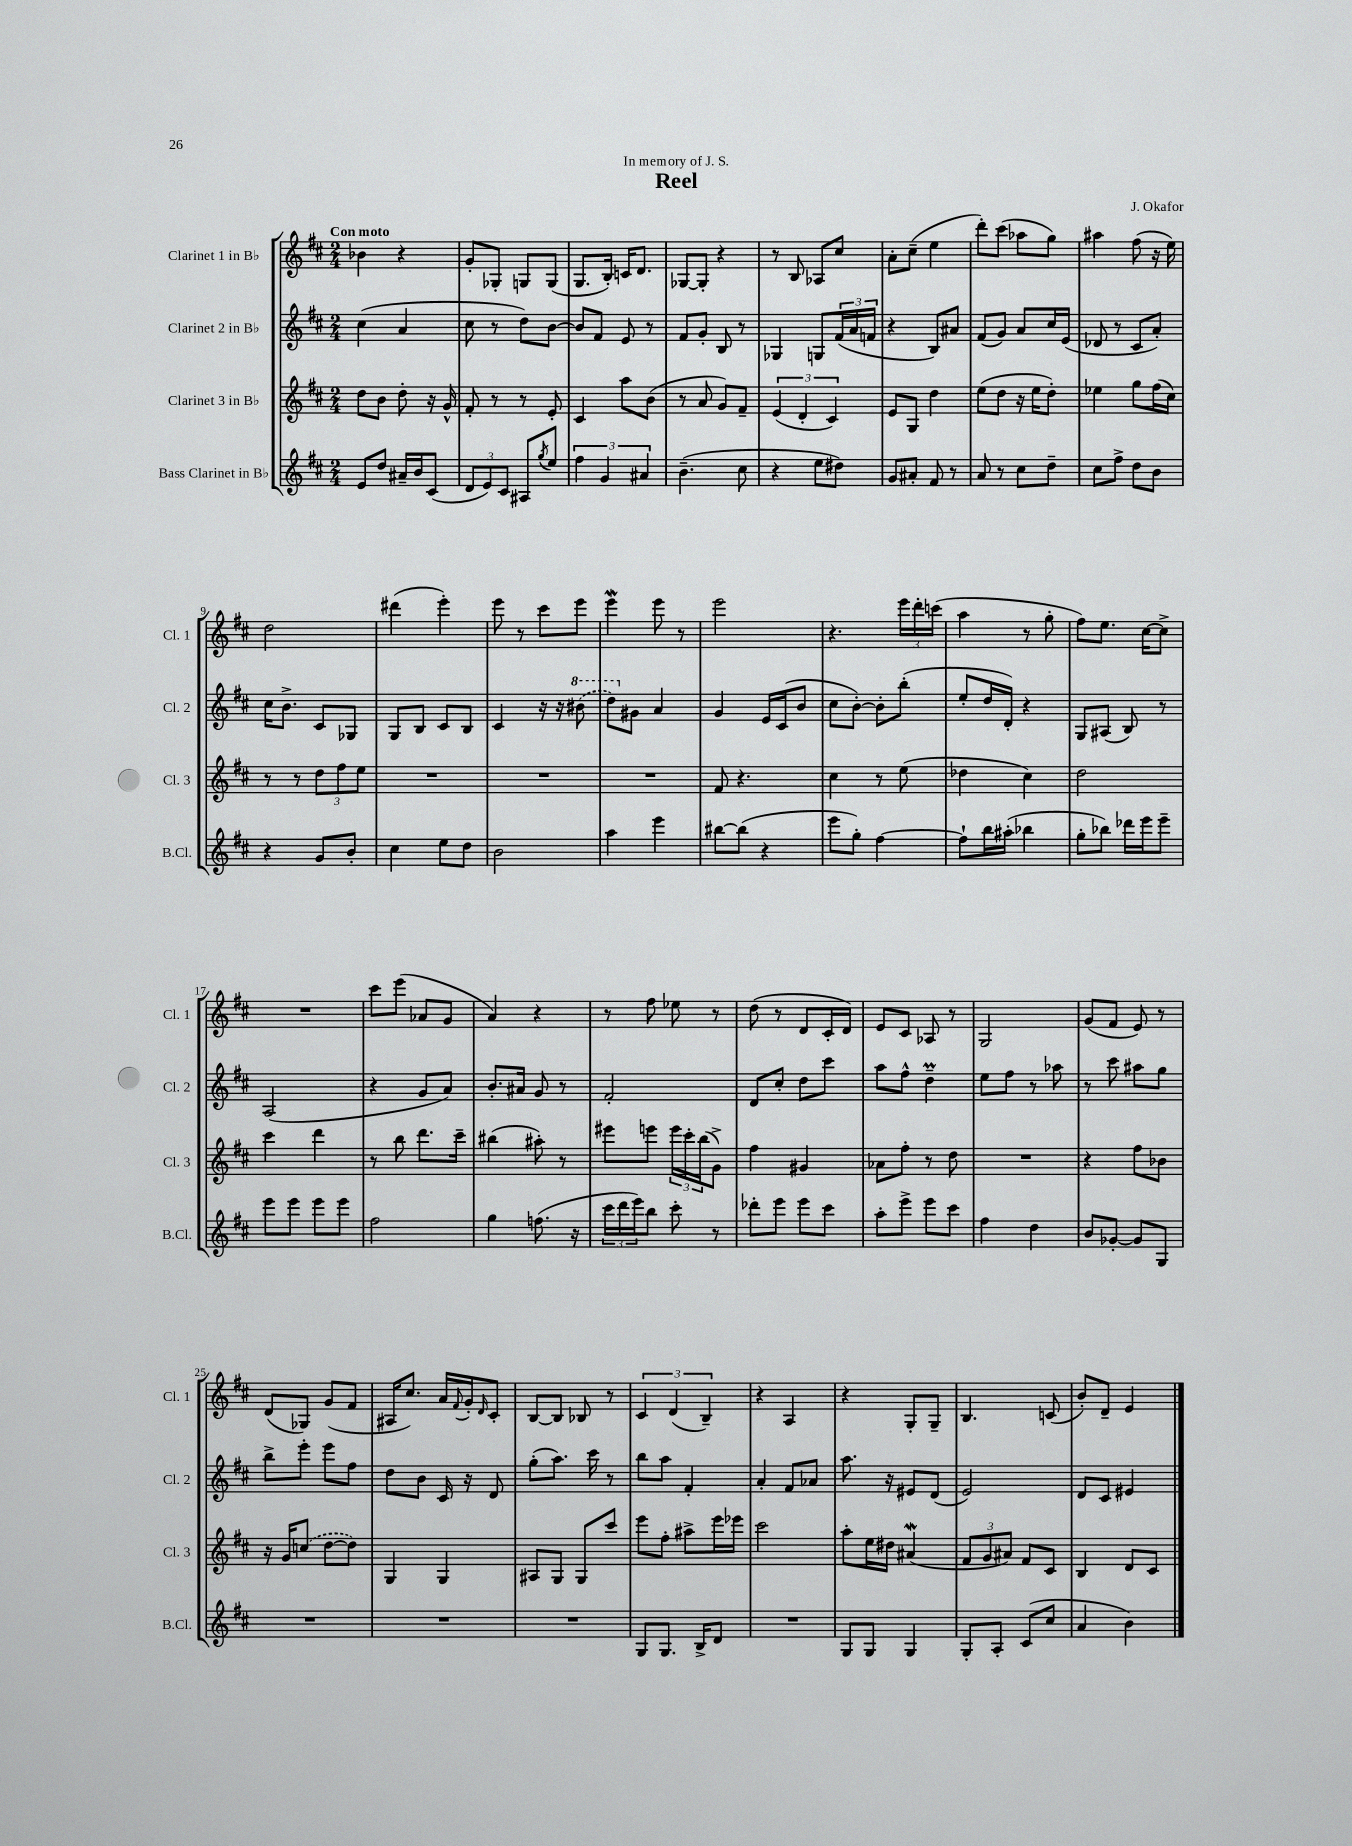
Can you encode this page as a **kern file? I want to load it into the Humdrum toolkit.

**kern	**kern	**kern	**kern
*part4	*part3	*part2	*part1
*staff4	*staff3	*staff2	*staff1
*I"Bass Clarinet in B♭	*I"Clarinet 3 in B♭	*I"Clarinet 2 in B♭	*I"Clarinet 1 in B♭
*I'B.Cl.	*I'Cl. 3	*I'Cl. 2	*I'Cl. 1
*clefG2	*clefG2	*clefG2	*clefG2
*k[f#c#]	*k[f#c#]	*k[f#c#]	*k[f#c#]
*M2/4	*M2/4	*M2/4	*M2/4
=1	=1	=1	=1
!	!	!	!LO:TX:a:B:t=Con moto
8e/L	8dd\L	(4cc#\	4b-X\
8dd/J	8b\J	.	.
16a#X~/LL	8dd'\	4a/	4r
16b/J	.	.	.
(8c#/J	16r	.	.
.	16g^^/	.	.
=2	=2	=2	=2
12d/L	8f#'/	8cc#\	8g'/L
12e/)	.	.	.
.	8r	8r	8G-X'/J
12c#/J	.	.	.
8A#X/L	8r	8dd\L)	8Gn/L
8qgg/	.	.	.
8ee/J	8e'/	[8b\J	(8G/J
=3	=3	=3	=3
6ff#\	4c#/	8b/L]	8.G/L
.	.	8f#/J	.
6g/	.	.	.
.	.	.	16B'/Jk)
.	8aa\L	8e/	16cn/KL
.	.	.	8.d/J
6a#X/	.	.	.
.	(8b\J	8r	.
=4	=4	=4	=4
(4.b~\	8r	8f#/L	[8G-X/L
.	8a/	8g'/J	8G-'/J]
.	8g/L)	8B/	4r
8cc#\	8f#~/J	8r	.
=5	=5	=5	=5
4r	(6e/	4G-X/	8r
.	.	.	8B/
.	6d'/	.	.
8ee\L	.	8Gn/L	8A-X/L
.	6c#/)	.	.
8dd#X\J)	.	(24f#/L	8cc#/J
.	.	24a/	.
.	.	24fn/JJ	.
=6	=6	=6	=6
8g/L	8e/L	4r	8a'\L
8a#X'/J	8G/J	.	(8cc#~\J
8f#/	4dd\	8B/L)	4ee\
8r	.	8a#X/J	.
=7	=7	=7	=7
8a/	(8ee\L	(8f#/L	8ddd'\L)
8r	8dd\J	8g/J)	(8ccc#\J
8cc#\L	16r	8a/L	8aa-X\L
.	16ee\KL	.	.
8dd~\J	8dd'\J)	16cc#/L	8gg\J)
.	.	(16e/JJ	.
=8	=8	=8	=8
8cc#\L	4ee-X\	8d-X/	4aa#X\
8ff#^\J	.	8r	.
8dd\L	8gg\L	8c#/L	(8ff#\
8b\J	(16ff#\L	8a'/J)	16r
.	16cc#\JJ)	.	16ee\)
!!LO:LB:g=z
=9	=9	=9	=9
4r	8r	16cc#\KL	2dd\
.	.	8.b^\J	.
.	8r	.	.
8g/L	12dd\L	8c#/L	.
.	12ff#\	.	.
8b'/J	.	8G-X/J	.
.	12ee\J	.	.
=10	=10	=10	=10
4cc#\	2r	8G/L	(4ddd#X\
.	.	8B/J	.
8ee\L	.	8c#/L	4eee'\)
8dd\J	.	8B/J	.
=11	=11	=11	=11
2b\	2r	4c#/	8eee\
.	.	.	8r
.	.	16r	8ccc#\L
.	.	16r	.
*	*	*8va	*
.	.	(8bb#X\	8eee\J
=12	=12	=12	=12
4aa\	2r	8ddd\L)	4eeeW\
*	*	*X8va	*
.	.	8g#X\J	.
4eee\	.	4a/	8eee\
.	.	.	8r
=13	=13	=13	=13
[8bb#X\L	8f#/	4g/	2eee\
(8bb#\J]	4.r	.	.
4r	.	16e/LL	.
.	.	(16c#/J	.
.	.	8b/J	.
=14	=14	=14	=14
8eee\L	4cc#\	8cc#\L	4.r
8gg'\J)	.	[8b'\J)	.
[4ff#\	8r	8b'\L]	.
.	(8ee\	(8bb'\J	24eee\LL
.	.	.	24ddd'\
.	.	.	(24cccn\JJ
=15	=15	=15	=15
8ff#`\L]	4dd-X\	8ee'/L	4aa\
16bb\L	.	16dd/L	.
(16aa#X'\JJ	.	16d'/JJ)	.
4bb-X\	4cc#\)	4r	8r
.	.	.	8gg'\
=16	=16	=16	=16
8gg'\L	2dd\	8G/L	8ff#\L)
8bb-X\J)	.	(8A#X/J	8.ee\J
16ddd-X\LL	.	8B/)	.
16eee\J	.	.	[16cc#\KL
8eee~\J	.	8r	8cc#^\J]
!!LO:LB:g=z
=17	=17	=17	=17
8eee\L	4ccc#\	(2A/	2r
8eee\J	.	.	.
8eee\L	4ddd\	.	.
8eee\J	.	.	.
=18	=18	=18	=18
2ff#\	8r	4r	8ccc#\L
.	8bb\	.	(8eee\J
.	8.ddd\L	8g/L	8a-X/L
.	.	8a/J)	8g/J
.	16ccc#~\Jk	.	.
=19	=19	=19	=19
4gg\	(4bb#X\	8.b'/L	4a/)
.	.	16a#X/Jk	.
(8.ffn\	8aa#X'\)	8g/	4r
.	8r	8r	.
16r	.	.	.
=20	=20	=20	=20
24ccc#\LL	8eee#X\L	2f#'/	8r
24ddd\	.	.	.
24eee\J)	.	.	.
8bb\J	8eeen\J	.	8ff#\
8ccc#'\	24eee\LL	.	8ee-X\
.	24ccc#'\	.	.
.	(24bb\J	.	.
8r	8g^\J)	.	8r
=21	=21	=21	=21
8ddd-X'\L	4ff#\	8d/L	(8dd\
8eee\J	.	8cc#'/J	8r
8eee\L	4g#X/	8dd\L	8d/L
8ccc#\J	.	8ccc#\J	16c#'/L
.	.	.	16d/JJ)
=22	=22	=22	=22
8aa'\L	8a-X\L	8aa\L	8e/L
8eee^\J	8ff#'\J	8ff#^^\J	8c#/J
8eee\L	8r	4ddM~\	8A-X/
8ccc#\J	8dd\	.	8r
=23	=23	=23	=23
4ff#\	2r	8ee\L	2G/
.	.	8ff#\J	.
4dd\	.	8r	.
.	.	8aa-X\	.
=24	=24	=24	=24
8b/L	4r	8r	(8g/L
[8g-X'/J	.	8ccc#\	8f#/J
8g-/L]	8ff#\L	8aa#X\L	8e/)
8G/J	8b-X\J	8gg\J	8r
!!LO:LB:g=z
=25	=25	=25	=25
2r	16r	8bb^\L	(8d/L
.	16g/KL	.	.
.	(8ccn/J	8eee'\J	8G-X/J)
.	[8dd\L	8eee\L	(8g/L
.	8dd\J])	8ff#\J	8f#/J
=26	=26	=26	=26
2r	4G/	8dd\L	16A#X/KL
.	.	.	8.cc#/J)
.	.	8b\J	.
.	4G/	16c#/	16a/LL
.	.	.	8qqf#/
.	.	16r	16g'/J
.	.	.	16qqd/
.	.	8d/	8c#'/J
=27	=27	=27	=27
2r	8A#X/L	(8gg'\L	[8B/L
.	8G/J	8.aa\J)	8B/J]
.	8G/L	.	8B-X/
.	.	16ccc#\	.
.	8ccc#/J	8r	8r
=28	=28	=28	=28
8G/L	8eee\L	8bb\L	6c#/
8.G/J	8ff#'\J	8aa\J	.
.	.	.	(6d/
.	8aa#X^\L	4f#'/	.
16B^/KL	.	.	.
.	.	.	6B~/)
8d/J	16eee\L	.	.
.	16eee-X\JJ	.	.
=29	=29	=29	=29
2r	2ccc#\	4a'/	4r
.	.	8f#/L	4A/
.	.	8a-X/J	.
=30	=30	=30	=30
8G/L	8aa'\L	8.aa\	4r
8G/J	16ee\L	.	.
.	16dd#X\JJ	16r	.
4G/	(4a#XW/	8e#X/L	8G'/L
.	.	(8d/J	8G~/J
=31	=31	=31	=31
8G'/L	12f#/L	2e/)	4.B/
.	12g/	.	.
8A'/J	.	.	.
.	12a#X/J)	.	.
(8c#/L	8f#/L	.	.
8cc#/J	8c#/J	.	(8cn/
=32	=32	=32	=32
4a/	4B/	8d/L	8b'/L)
.	.	8c#/J	8d~/J
4b\)	8d/L	4e#X/	4e/
.	8c#/J	.	.
==	==	==	==
*-	*-	*-	*-
